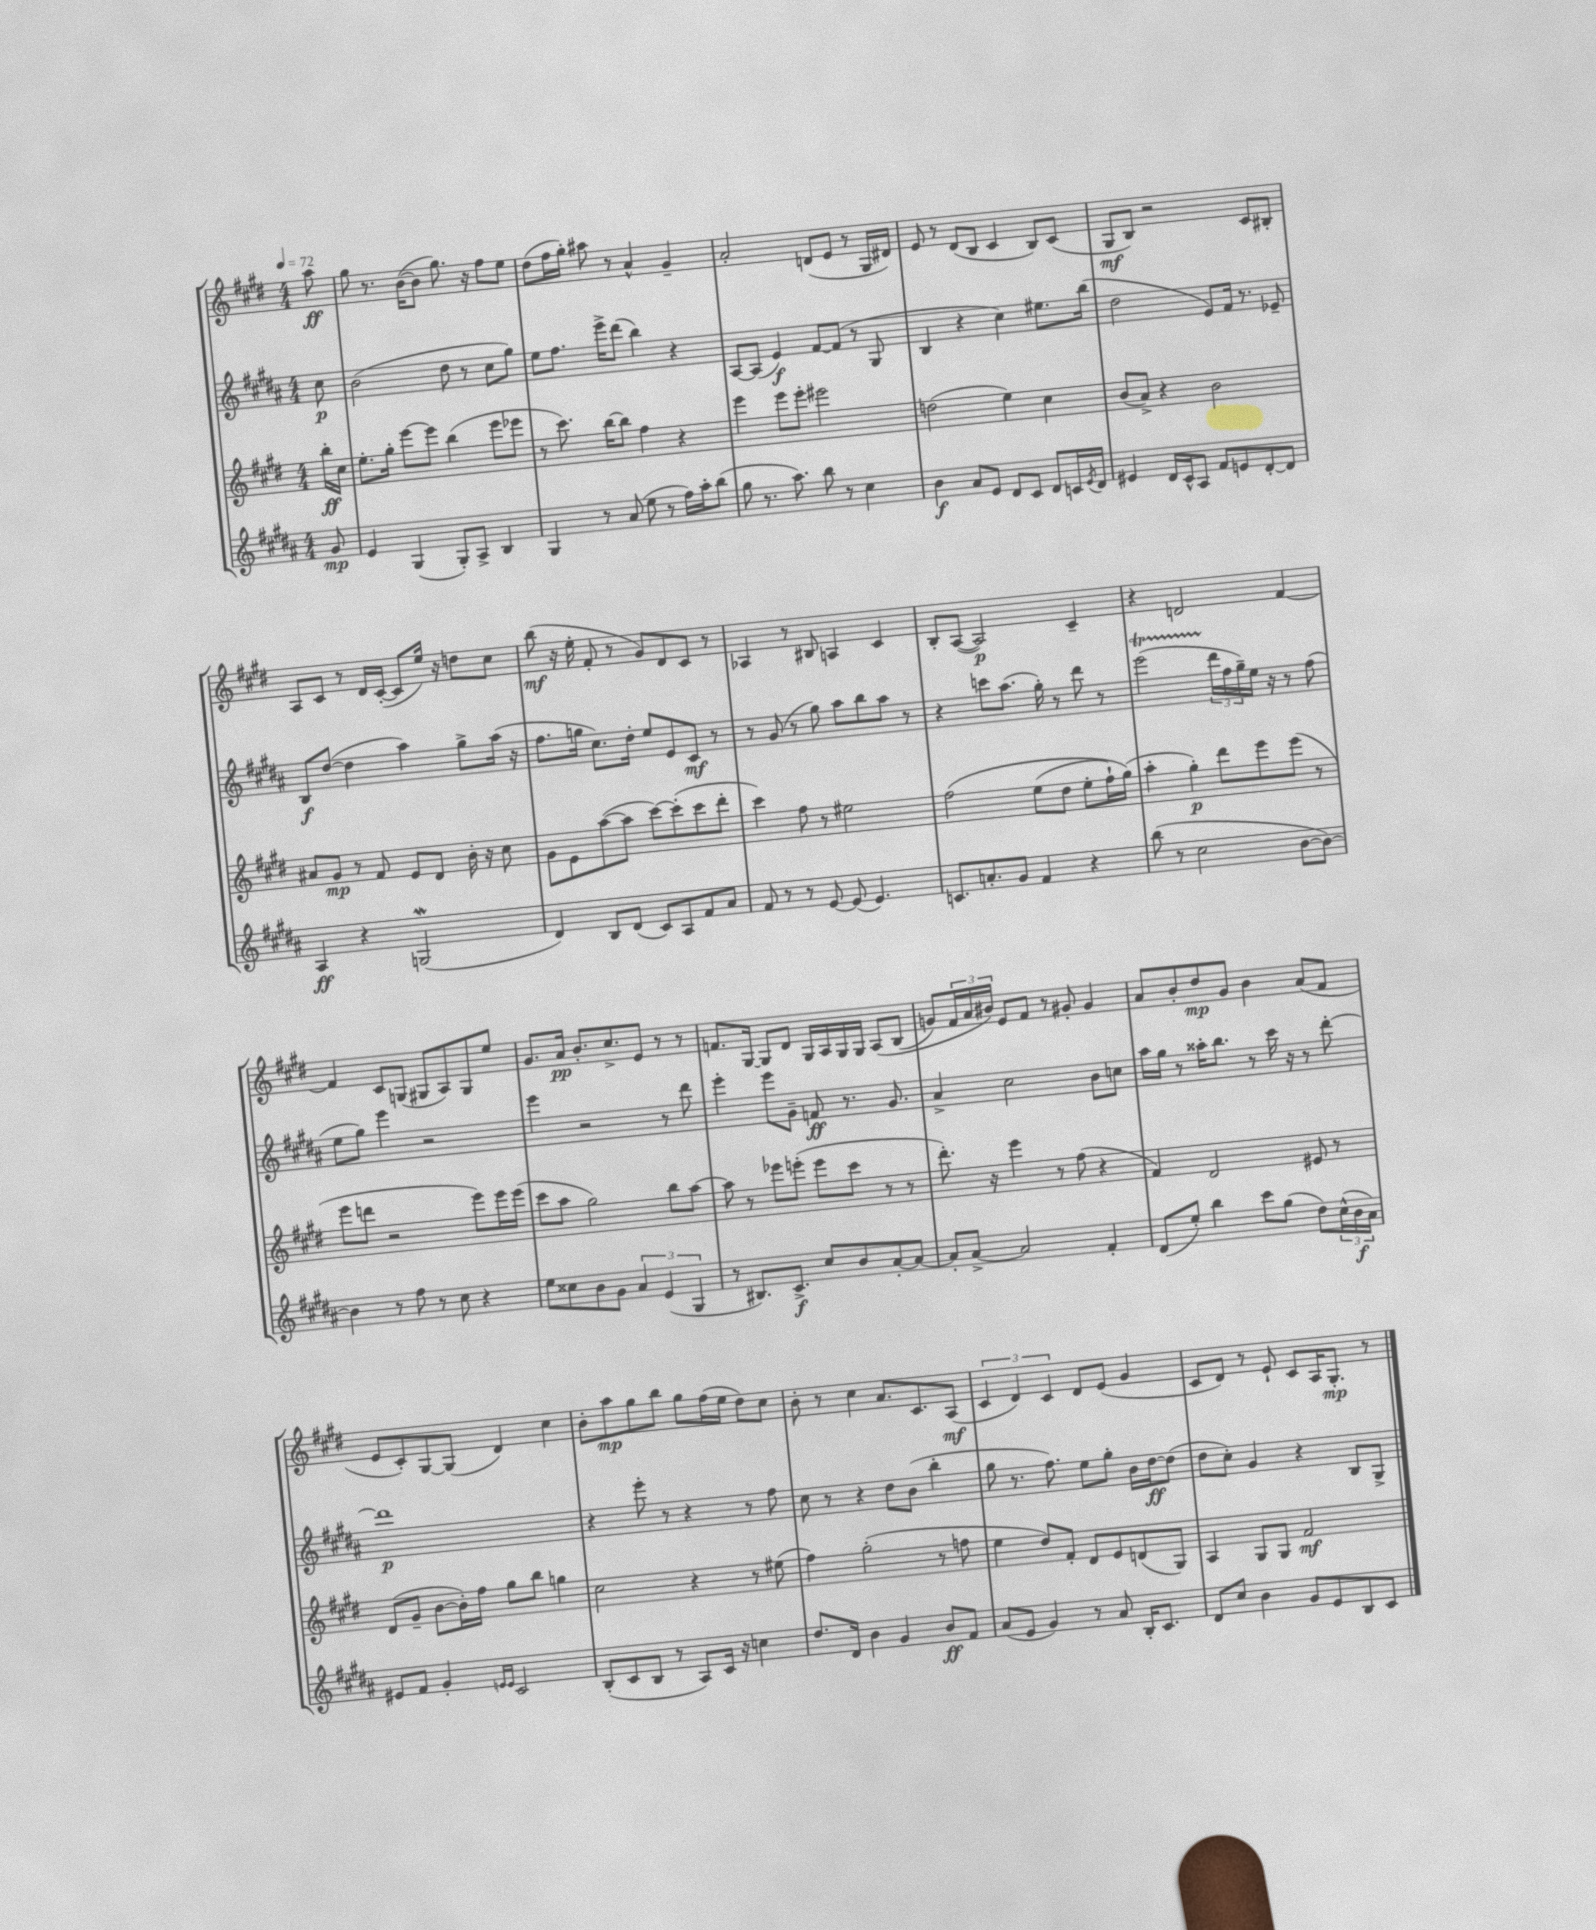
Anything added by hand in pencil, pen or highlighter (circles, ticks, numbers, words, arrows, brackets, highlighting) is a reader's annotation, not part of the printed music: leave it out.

**kern	**kern	**kern	**kern
*staff4	*staff3	*staff2	*staff1
*clefG2	*clefG2	*clefG2	*clefG2
*k[f#c#g#d#a#]	*k[f#c#g#d#]	*k[f#c#g#d#a#]	*k[f#c#g#d#]
*M4/4	*M4/4	*M4/4	*M4/4
*MM72	*MM72	*MM72	*MM72
8g#	16bb'	8cc#	8aa
.	16cc#	.	.
=	=	=	=
4e	8.ee'	(2b	8gg#
.	.	.	8.r
.	16gg#'	.	.
(4G#	[8eee	.	.
.	.	.	([16b
.	8eee]	.	8b]
8G#')	(4bb	8dd#	8.gg#)
8A#^	.	8r	.
.	.	.	16r
4B	8eee	8cc#	8ff#
.	8eee-	8gg#)	8ee
=	=	=	=
4G#	8r	8ee	(8dd#
.	8.ccc#)	8.ff#	16ff#
.	.	.	16gg#')
8r	.	.	8aa#
.	[16bb	16eee^	.
(8a#	8bb]	(8ddd#	8r
8ee	4ff#	4bb)	4a^^
8r	.	.	.
16ff#)	4r	4r	4g#~
16aa#'	.	.	.
(8bb	.	.	.
=	=	=	=
8gg#	4eee	[8A#	2a'
8.r	.	(8A#]	.
.	8eee	4e)	.
8.aa#)	.	.	.
.	8eee'	.	.
8bb	2eee#	[8f#	(8d
8r	.	(8f#]	8e
4cc#	.	8r	8r
.	.	8G#	16G#
.	.	.	16d#)
=	=	=	=
4b	(2dd	4B	8e
.	.	.	8r
8a#	.	4r	(8d#
8e	.	.	8B
8d#	4ee)	4cc#)	4c#
8c#	.	.	.
8d#	4cc#	8.ee#	8B)
16c	.	.	(8c#
8qe	.	.	.
16d#	.	(16bb	.
=	=	=	=
4e#	(8b	2dd#	8G#
.	8a^)	.	8B)
16d#	4r	.	2r
16c#^^	.	.	.
8A#	.	.	.
8f#	2b	8e)	.
8e	.	16f#	.
.	.	8.r	.
[8d#'	.	.	8c#
8d#]	.	8e-~	8B#'
=	=	=	=
4A#	8a#	8B	8A
.	8g#	([8dd#	8c#
4r	8r	4dd#]	8r
.	8f#	.	16d#
.	.	.	([16c#'
(2G	8e	4aa#)	8c#]
.	8d#	.	16ee)
.	.	.	16r
.	16b'	8gg#^	8dd
.	16r	.	.
.	8cc#	(16aa#	8cc#
.	.	16r	.
=	=	=	=
4d#)	8g#	8.ff#	(8bb
.	8e	.	16r
.	.	16gg	16ee'
8B	([8aa	8.cc#)	8f#'
(8d#	8aa]	.	8r
.	.	16dd#'	.
8c#)	[8ccc#)	8ee	8g#)
8A#	(8ccc#']	8e	8d#
8f#	8ccc#	8c#	8c#
8a#	8ddd#'	8r	8r
=	=	=	=
8f#	4ccc#)	8r	4A-
8r	.	(8g#	.
8r	8ff#	8r	8r
[8e	8r	8gg#)	8B#
(8e]	2ee#	8aa#	4A
4.e)	.	8bb	.
.	.	8aa#	4c#
.	.	8r	.
=	=	=	=
8.c	&(2ff#	4r	8B'
.	.	.	([8A
8.a'	.	.	.
.	.	8ccc	2A])
8g#	.	(8.aa#	.
4f#	(8ee	.	.
.	.	16gg#')	.
.	8dd#	8r	.
4r	8ee'	8ddd#	4c#~
.	16ff#`)	8r	.
.	(16gg#&)	.	.
=	=	=	=
(8bb	4aa'	(2eee	4r
8r	.	.	.
2cc#	4gg#')	.	2d
.	8ddd#	24ddd#	.
.	.	24ff#	.
.	.	24gg#~)	.
.	8eee	16ee	.
.	.	16r	.
[8b	(8eee	8r	[4f#
8b_)	8r	(8ff#	.
=	=	=	=
4b]	8eee	8ee	4f#]
.	8ddd	8gg#)	.
8r	2r	4eee	8c#
8ff#	.	.	(8G
8r	.	2r	8G#
8cc#	.	.	8A)
4r	8eee)	.	8G#
.	16eee	.	8ee
.	(16eee	.	.
=	=	=	=
8ee	8ccc#	4eee	8.g#
8cc##	8aa	.	.
.	.	.	16a
8b	2gg#)	2r	8.b'
8g#	.	.	.
.	.	.	8.cc#^
6a#	.	.	.
.	.	.	8e
(6e	.	.	.
.	8bb	8r	8r
6G#	.	.	.
.	[8aa	8ddd#	8r
=	=	=	=
8r	8aa]	4eee'	8.f
8.B#)	8r	.	.
.	.	.	[16G#
.	8eee-	8eee	8G#]
8.c#^	.	.	.
.	(8eee'	8g#~	8d#
8cc#	8eee	8f	16G#
.	.	.	16A
8b	8ccc#	8.r	16G#
.	.	.	16G#
[8a#'	8r	.	&(8A
.	.	8.g#	.
8a#_	8r	.	(8B
=	=	=	=
8a#']	8.ddd#')	4a#^	8g)
[8a#^	.	.	24f#
.	.	.	24a
.	16r	.	.
.	.	.	24b#&)
2a#]	4eee	2cc#	8e
.	.	.	8f#
.	8r	.	8r
.	(8ff#	.	8g#'
4f#'	4r	8b	4g#
.	.	8cc	.
=	=	=	=
(8d#	4f#)	16aa#	8a
.	.	16gg#	.
8ee')	.	8r	8b'
4bb	2d#	16aa##'	8dd#
.	.	8.bb	.
.	.	.	8g#
8ccc#	.	8r	4b
(8gg#	.	16ccc#	.
.	.	16r	.
8dd#)	8e#	8r	(8a
(24cc#^^	8r	[8ddd#'	8f#
24b	.	.	.
24a#)	.	.	.
=	=	=	=
8e#	(8d#	1ddd#]	8e
8f#	8g#~	.	8c#')
4g#'	[8b	.	[8G#
.	16b'])	.	(8G#]
.	16ff#	.	.
16qqe	.	.	.
16qqe	.	.	.
2c#	8gg#	.	4d#)
.	8bb	.	.
.	4gg	.	4cc#
=	=	=	=
(8B'	2cc#	4r	8b'
8c#	.	.	8aa
8B	.	8eee'	8gg#
8r	.	8r	8bb
8A#)	4r	4r	8gg#
16c#	.	.	(16ff#
16r	.	.	16ee
4cc	8r	8r	8dd#)
.	(8ee#	8ff#	8cc#
=	=	=	=
8.dd#	4ff#)	8cc#	8b'
.	.	8r	8r
16d#	.	.	.
4b	(2gg#'	4r	4cc#
4g#	.	8dd#	8.a
.	.	(8b	.
.	.	.	8.c#
8b	8r	4bb'	.
8f#	8ff	.	(8A
=	=	=	=
(8a#	4ee	8gg#	6c#
8e	.	8.r	.
.	.	.	6d#)
4g#)	8dd#)	.	.
.	.	8.ff#)	.
.	.	.	6c#
.	8f#'	.	.
8r	8d#	8ee	8d#
8a#	8e	8gg#'	(8e
16B'	(8d	16b	4g#
8.c#	.	[16dd#	.
.	8G#)	(8dd#]	.
=	=	=	=
8d#	4A	8dd#	8c#
8cc#	.	8cc#')	8d#)
4b	8G#	4g#	8r
.	8G#	.	8e`
8g#	2f#	4r	8c#
8e	.	.	16A
.	.	.	8.G#'
8B	.	8B	.
8c#	.	8G#^	8r
==	==	==	==
*-	*-	*-	*-
